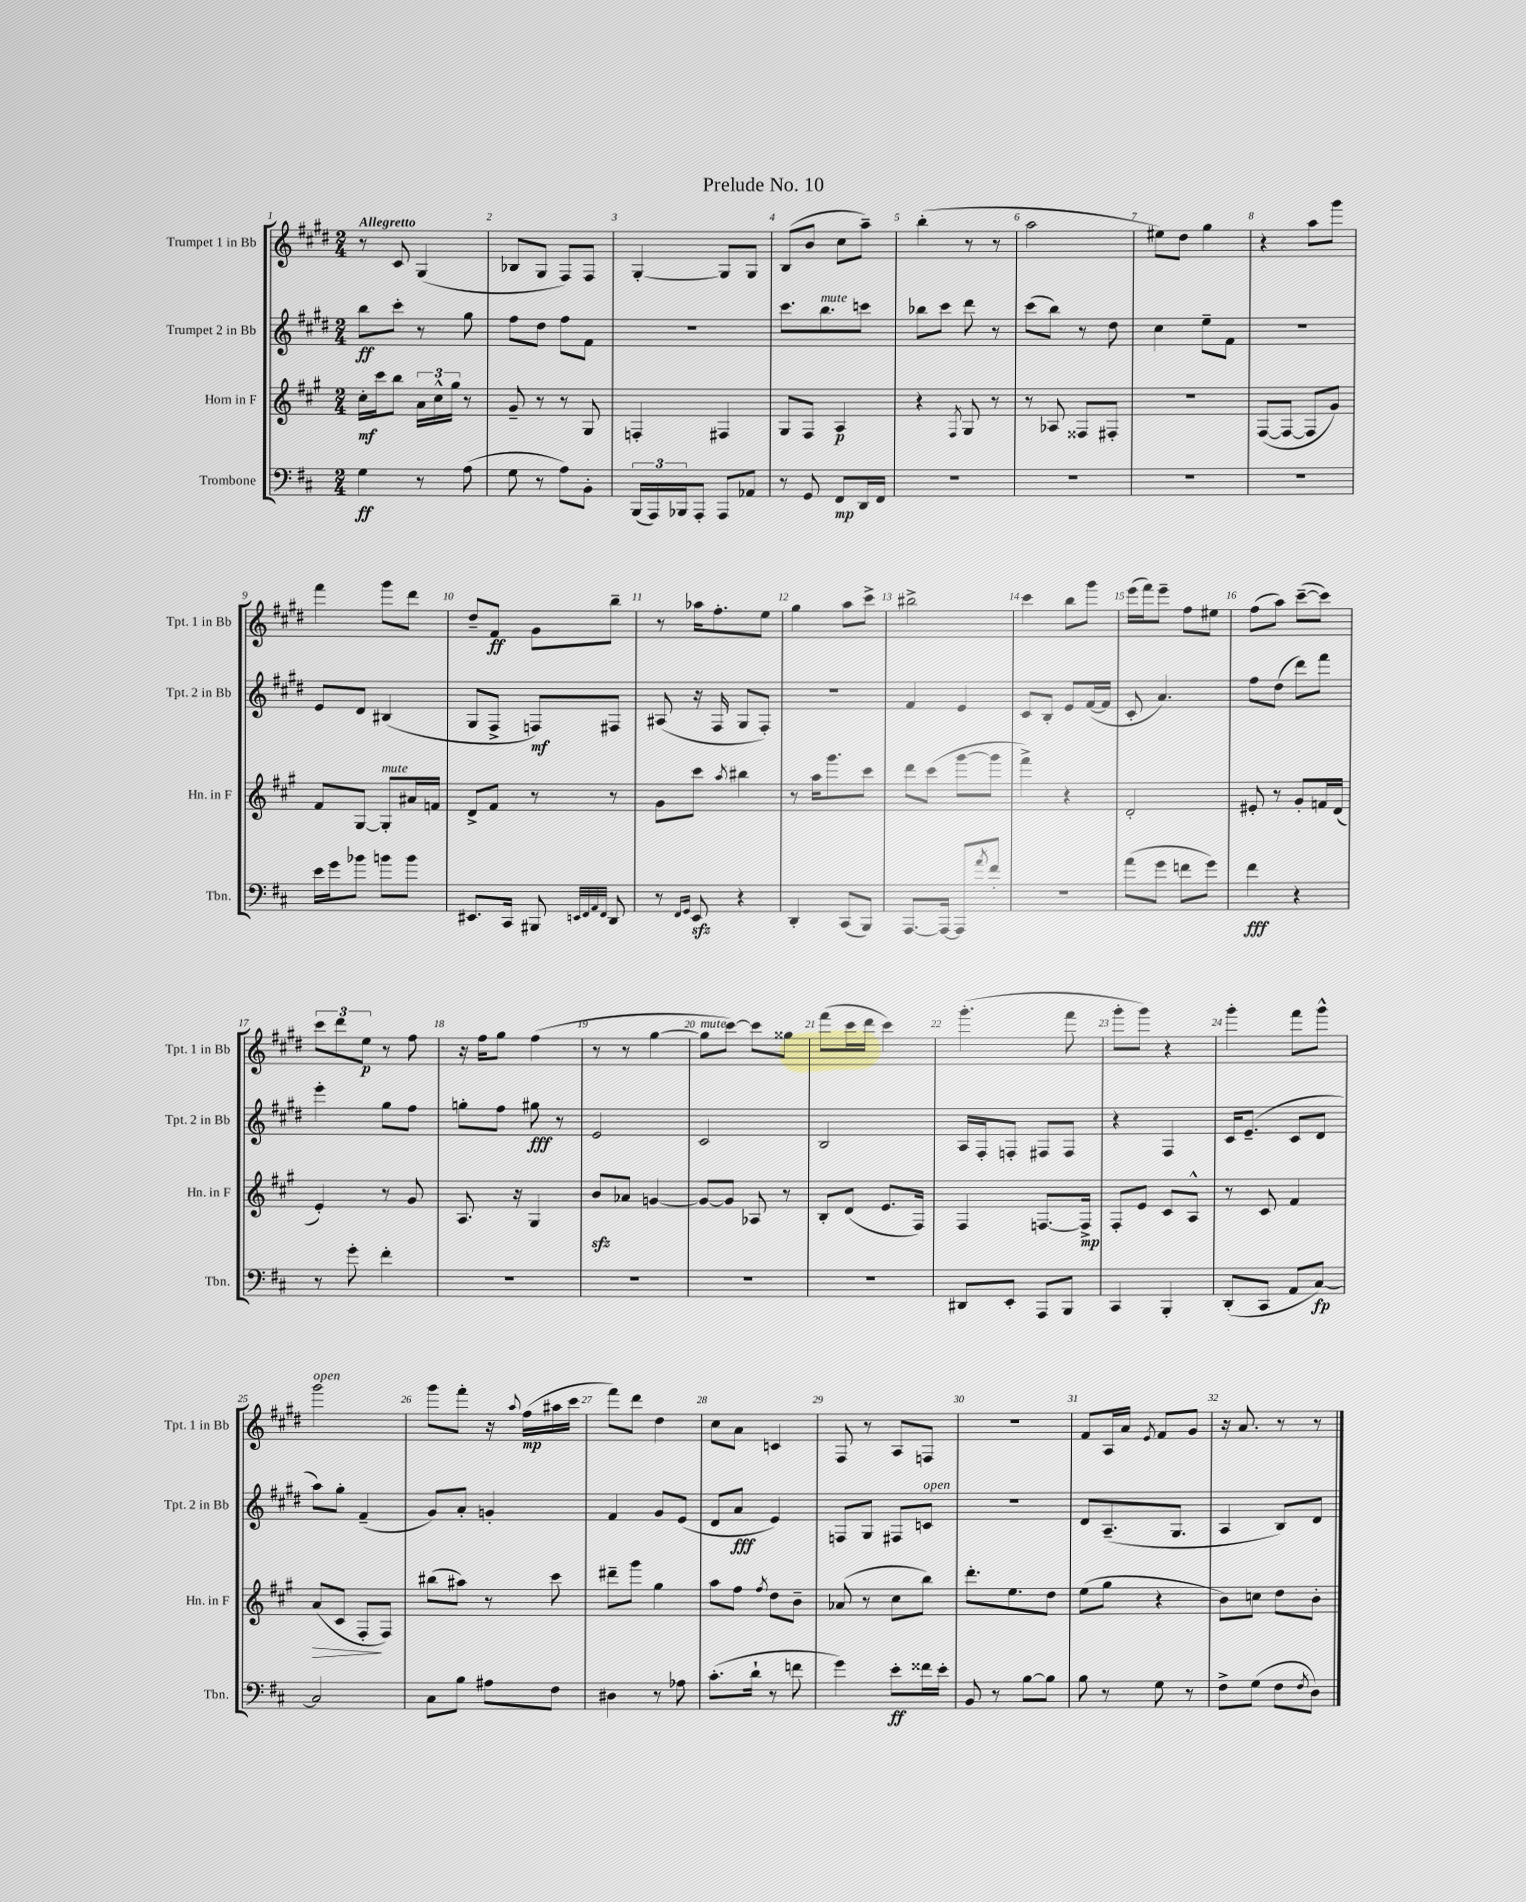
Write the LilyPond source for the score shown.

\header { title = "Prelude No. 10" }
<<
\new StaffGroup <<
\new Staff = "s0" \with { instrumentName = "Trumpet 1 in Bb" shortInstrumentName = "Tpt. 1 in Bb" } {
    \clef treble \key e \major \numericTimeSignature \time 2/4 \tempo "Allegretto"
    r8 cis'8 gis4( |
    bes8 gis8 fis8) fis8 |
    gis4~-. gis8 gis8 |
    b8( b'8 cis''8 a''8--) |
    b''4-.( r8 r8 |
    a''2 |
    eis''8) dis''8 gis''4 |
    r4 a''8 gis'''8 |
    fis'''4 gis'''8 dis'''8 |
    dis''8-- fis'8\ff gis'8 b''8-- |
    r8 aes''16 fis''8.-. e''8 |
    gis''4 a''8 cis'''8-> |
    bis''2-> |
    cis'''4 b''8 gis'''8 |
    e'''16( fis'''16) e'''8-- fis''8 eis''8 |
    fis''8( a''8) cis'''8~--( cis'''8) |
    \tuplet 3/2 { cis'''8 dis'''8 e''8\p } r8 fis''8 |
    r16 fis''16 gis''8 fis''4( |
    r8 r8 gis''4~ |
    gis''8^\markup { \italic "mute" } cis'''8~) cis'''8 gisis''8 |
    fis'''8( cis'''16 dis'''16 cis'''4) |
    gis'''4.-.( fis'''8 |
    gis'''8-. gis'''8) r4 |
    gis'''4-. fis'''8 gis'''8-^ |
    gis'''2^\markup { \italic "open" } |
    gis'''8 fis'''8-. r16 \appoggiatura { a''8 } fis''16\mp( ais''16 cis'''16 |
    fis'''8) dis'''8 dis''4 |
    cis''8 a'8 c'4 |
    fis8 r8 a8 f8 |
    r2 |
    fis'8 a16 a'16 \acciaccatura { e'8 } fis'8 gis'8 |
    r16 a'8. r8 r8 \bar "|." |
}
\new Staff = "s1" \with { instrumentName = "Trumpet 2 in Bb" shortInstrumentName = "Tpt. 2 in Bb" } {
    \clef treble \key e \major \numericTimeSignature \time 2/4
    b''8\ff cis'''8-. r8 gis''8 |
    fis''8 dis''8 fis''8 fis'8 |
    R2 |
    cis'''8. b''8.^\markup { \italic "mute" } c'''8 |
    bes''8 cis'''8 dis'''8 r8 |
    cis'''8( b''8) r8 dis''8 |
    cis''4 e''8-- fis'8 |
    R2 |
    e'8 dis'8 bis4( |
    gis8 fis8-> f8\mf) fis8 |
    ais8( r16 fis16 gis8 fis8-.) |
    R2 |
    fis'4 e'4 |
    cis'8 b8-. e'8 fis'16~( fis'16 |
    cis'8-. a'4.) |
    fis''8 dis''8( dis'''8) fis'''8 |
    e'''4-. gis''8 fis''8 |
    g''8-. fis''8 gis''8\fff r8 |
    e'2 |
    cis'2 |
    b2 |
    a16 fis16-. f8-. fis8 fis8 |
    r4 fis4 |
    cis'16 e'8.--( cis'8 dis'8 |
    a''8) gis''8-. fis'4--( |
    gis'8) a'8-. g'4-. |
    fis'4 gis'8 e'8( |
    dis'8 a'8\fff e'4) |
    f8 gis8 fis8 c'8^\markup { \italic "open" } |
    r2 |
    dis'8 a8.--( gis8. |
    a4 b8) dis'8 \bar "|." |
}
\new Staff = "s2" \with { instrumentName = "Horn in F" shortInstrumentName = "Hn. in F" } {
    \clef treble \key a \major \numericTimeSignature \time 2/4
    cis''16-.\mf cis'''16 b''8 \tuplet 3/2 { a'16 cis''16-^ gis''16 } r8 |
    gis'8-- r8 r8 gis8 |
    f4-. fis4 |
    gis8 fis8 a4\p |
    r4 \acciaccatura { fis8 } gis8 r8 |
    r8 aes8 fisis8 fis8-. |
    r2 |
    fis8~( fis8~ fis8 gis'8) |
    fis'8 gis8~ gis8-.^\markup { \italic "mute" } ais'16 f'16 |
    d'8-> fis'8 r8 r8 |
    gis'8 cis'''8 \acciaccatura { a''8 } bis''4 |
    r8 a''16 gis'''8. cis'''8 |
    d'''8 cis'''8( gis'''8~ gis'''8 |
    fis'''4->) r4 |
    d'2-. |
    eis'8-. r8 gis'8-. f'16 d'16( |
    e'4-.) r8 gis'8 |
    a8. r16 gis4 |
    b'8\sfz aes'8 g'4~ |
    g'8~ g'8 aes8 r8 |
    b8-. d'8( e'8. fis16) |
    fis4 f8.~ f16->\mp |
    fis8-. e'8 cis'8 a8-^ |
    r8 cis'8 fis'4 |
    a'8\>( cis'8 fis8-.\! fis8) |
    bis''8( ais''8) r8 cis'''8 |
    dis'''8-- gis'''8 gis''4 |
    a''8 fis''8 \acciaccatura { fis''8 } d''8 b'8-- |
    aes'8( r8 cis''8 b''8) |
    d'''8.-. e''8. d''8 |
    e''8( gis''8 r4 |
    b'8) c''8 d''8 b'8-. \bar "|." |
}
\new Staff = "s3" \with { instrumentName = "Trombone" shortInstrumentName = "Tbn." } {
    \clef bass \key d \major \numericTimeSignature \time 2/4
    g4\ff r8 a8( |
    g8 r8 a8) b,8-. |
    \tuplet 3/2 { b,,16( a,,16) bes,,16 } a,,8-. a,,8 aes,8 |
    r8 g,8 fis,8\mp d,16 fis,16 |
    R2 |
    R2 |
    R2 |
    R2 |
    e'16 g'16 bes'8 b'8 b'8 |
    eis,8. cis,16 bis,,8 \grace { e,32 fis,32 a,32 fis,32 } d,8 |
    r8 \grace { fis,16 g,16 } e,8\sfz r4 |
    d,4-. cis,8( b,,8) |
    a,,8.~ a,,16~ a,,8 \acciaccatura { a'8 } fis'8-. |
    R2 |
    a'8( g'8 f'8 g'8) |
    fis'4\fff r4 |
    r8 g'8-. fis'4-. |
    R2 |
    R2 |
    R2 |
    R2 |
    dis,8 e,8-. a,,8 b,,8 |
    cis,4 b,,4-. |
    d,8-.( cis,8 a,8 cis8~\fp) |
    cis2 |
    cis8 b8 ais8 fis8 |
    dis4 r8 aes8 |
    cis'8.-.( d'16-! r8 f'8 |
    g'4) e'8-.\ff fisis'16 e'16-. |
    b,8 r8 b8~ b8 |
    b8 r8 g8 r8 |
    fis8-> g8( fis8 \acciaccatura { fis8 } d8) \bar "|." |
}
>>
>>
\layout { \context { \Score \override BarNumber.break-visibility = ##(#f #t #t) barNumberVisibility = #all-bar-numbers-visible } }
